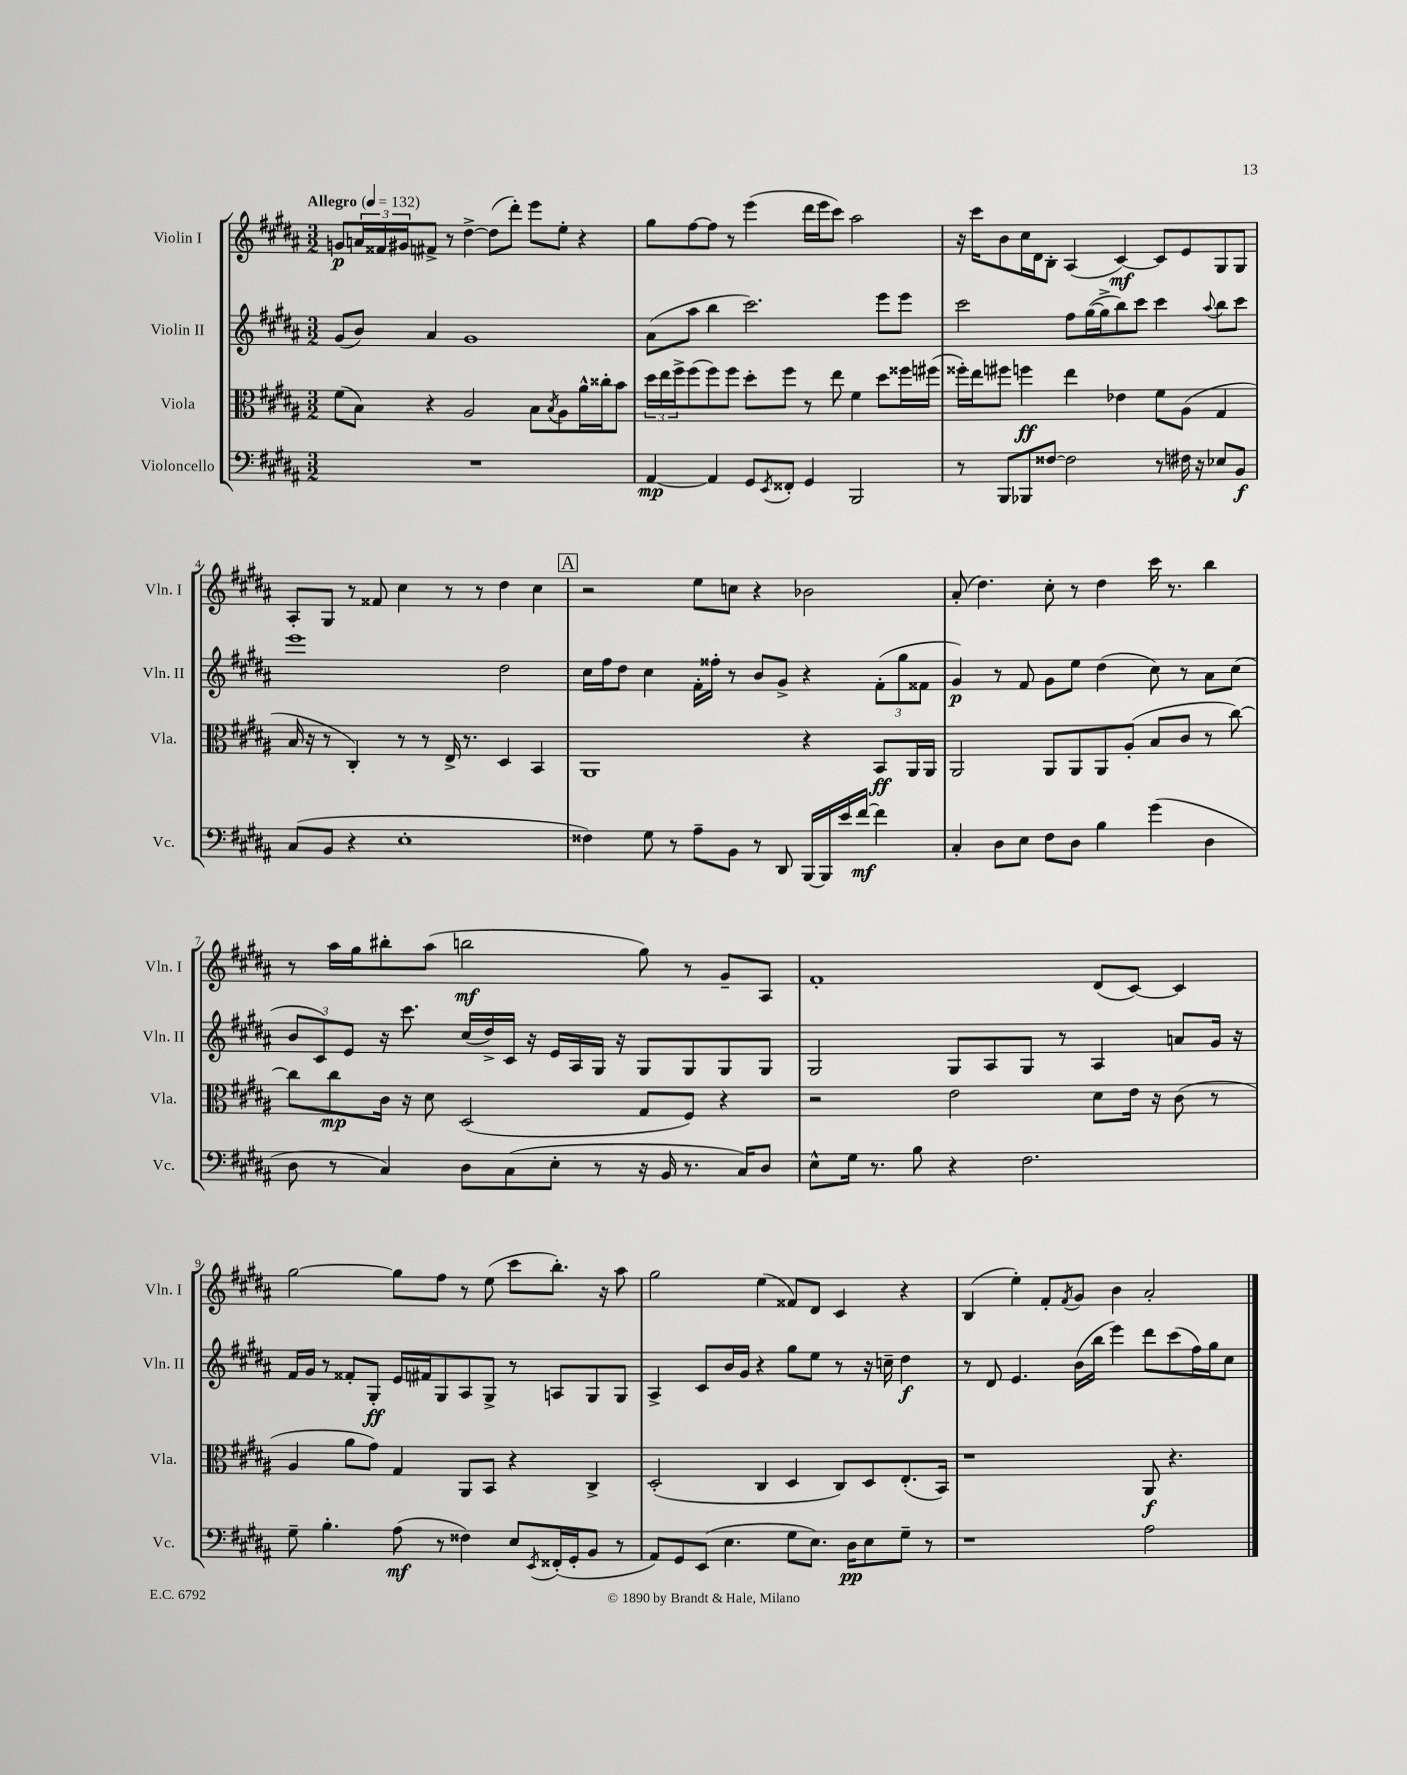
<<
\new StaffGroup <<
\new Staff = "s0" \with { instrumentName = "Violin I" shortInstrumentName = "Vln. I" } {
    \clef treble \key b \major \numericTimeSignature \time 3/2 \tempo "Allegro" 4 = 132
    g'8\p \tuplet 3/2 { a'16 fisis'16 gis'16 } fis'8-> r8 dis''4~-> dis''8( dis'''8-.) e'''8 e''8-. r4 |
    gis''8 fis''8~ fis''8 r8 e'''4( dis'''16 e'''16 cis'''8) ais''2 |
    r16 cis'''16 b'8 cis''16 dis'16 b8-. ais4( cis'4~\mf) cis'8 e'8 gis8 gis8 |
    ais8-. gis8 r8 fisis'8 cis''4 r8 r8 dis''4 cis''4 |
    \mark \markup { \box "A" } r2 e''8 c''8 r4 bes'2 |
    ais'8-.( dis''4.) cis''8-. r8 dis''4 cis'''16 r8. b''4 |
    r8 ais''16 gis''16 bis''8-. ais''8( b''2\mf gis''8) r8 gis'8-- ais8 |
    fis'1-. dis'8( cis'8~) cis'4 |
    gis''2~ gis''8 fis''8 r8 e''8( cis'''8 b''8.-.) r16 ais''8 |
    gis''2 e''4( fisis'8) dis'8 cis'4 r4 |
    b4( e''4-.) fis'8-. \acciaccatura { fis'8 } gis'8 b'4 ais'2-. \bar "|." |
}
\new Staff = "s1" \with { instrumentName = "Violin II" shortInstrumentName = "Vln. II" } {
    \clef treble \key b \major \numericTimeSignature \time 3/2
    gis'8( b'8) ais'4 gis'1 |
    ais'8( ais''8 b''4 cis'''2.) e'''8 e'''8 |
    cis'''2 fis''8 gis''16~( gis''16-> b''8) cis'''8 cis'''4 \appoggiatura { ais''8 } b''8 cis'''8 |
    e'''1 dis''2 |
    \mark \markup { \box "A" } cis''16 fis''16 dis''8 cis''4 fis'16-. fisis''16-. r8 b'8 gis'8-> r4 \tuplet 3/2 { fis'8-.( gis''8 fisis'8 } |
    gis'4\p) r8 fis'8 gis'8 e''8 dis''4( cis''8) r8 ais'8 cis''8( |
    \tuplet 3/2 { b'8 cis'8) e'8 } r16 cis'''8. cis''16( dis''16->) cis'16 r16 e'16 ais16 gis16 r16 gis8 gis8 gis8 gis8 |
    gis2 gis8 ais8 gis8 r8 ais4 a'8 gis'16 r16 |
    fis'16 gis'16 r8 fisis'8-. gis8-.\ff e'16 fis'16 gis8 ais8 gis8-> r8 a8 gis8 gis8 |
    ais4-> cis'8 b'16 gis'16 r4 gis''8 e''8 r8 r16 c''16-- dis''4\f |
    r8 dis'8 e'4. b'16( b''16 e'''4) dis'''8 cis'''8( fis''16) gis''16 cis''8 \bar "|." |
}
\new Staff = "s2" \with { instrumentName = "Viola" shortInstrumentName = "Vla." } {
    \clef alto \key b \major \numericTimeSignature \time 3/2
    fis'8( b8) r4 ais2 b8 \acciaccatura { b8 } ais8 ais'16-^ cisis''16-. b'8 |
    \tuplet 3/2 { dis''16 e''16 fis''16-> } fis''8( fis''8) fis''8 dis''8-. fis''8 r8 e''8 fis'4 dis''8 fisis''16 fis''16( |
    fisis''16-.) e''16 fis''8 f''4\ff e''4 ees'4 fis'8 ais8( gis4 |
    b16 r16 r8 cis4-.) r8 r8 e16-> r8. dis4 b,4 |
    \mark \markup { \box "A" } ais,1 r4 b,8\ff ais,16 ais,16 |
    ais,2 ais,8 ais,8 ais,8 ais8-.( b8 cis'8 r8 cis''8~) |
    cis''8 cis''8\mp cis'16 r16 dis'8 dis2( gis8 fis8) r4 |
    r2 e'2 dis'8 e'16 r16 cis'8( r8 |
    ais4 ais'8 gis'8) gis4 ais,8 b,8 r4 cis4-> |
    dis2-.( cis4 dis4 cis8) dis8 e8.-.( b,16) |
    r1 ais,8\f r4. \bar "|." |
}
\new Staff = "s3" \with { instrumentName = "Violoncello" shortInstrumentName = "Vc." } {
    \clef bass \key b \major \numericTimeSignature \time 3/2
    R1. |
    ais,4~\mp ais,4 gis,8 \acciaccatura { e,8 } fisis,8-. gis,4 b,,2 |
    r8 b,,8 bes,,8 fisis8~ fisis2 r8 fis16 r16 ees8 b,8\f |
    cis8( b,8 r4 e1-. |
    \mark \markup { \box "A" } fisis4) gis8 r8 ais8-- b,8 r8 dis,8 b,,16~ b,,16 e'16 fis'16~\mf fis'4 |
    cis4-. dis8 e8 fis8 dis8 b4 gis'4( dis4 |
    dis8 r8 cis4) dis8 cis8( e8-. r8 r16 b,16 r8. cis16) dis8 |
    e8-^ gis16 r8. b8 r4 fis2. |
    gis8-- b4.-. ais8\mf( r8 fisis4) e8 \acciaccatura { e,8 } fisis,16-.( gis,16-. b,8 r8 |
    ais,8) gis,8 e,8( e4. gis8 e8.) dis16\pp e8 gis8-- r8 |
    r1 ais2 \bar "|." |
}
>>
>>
